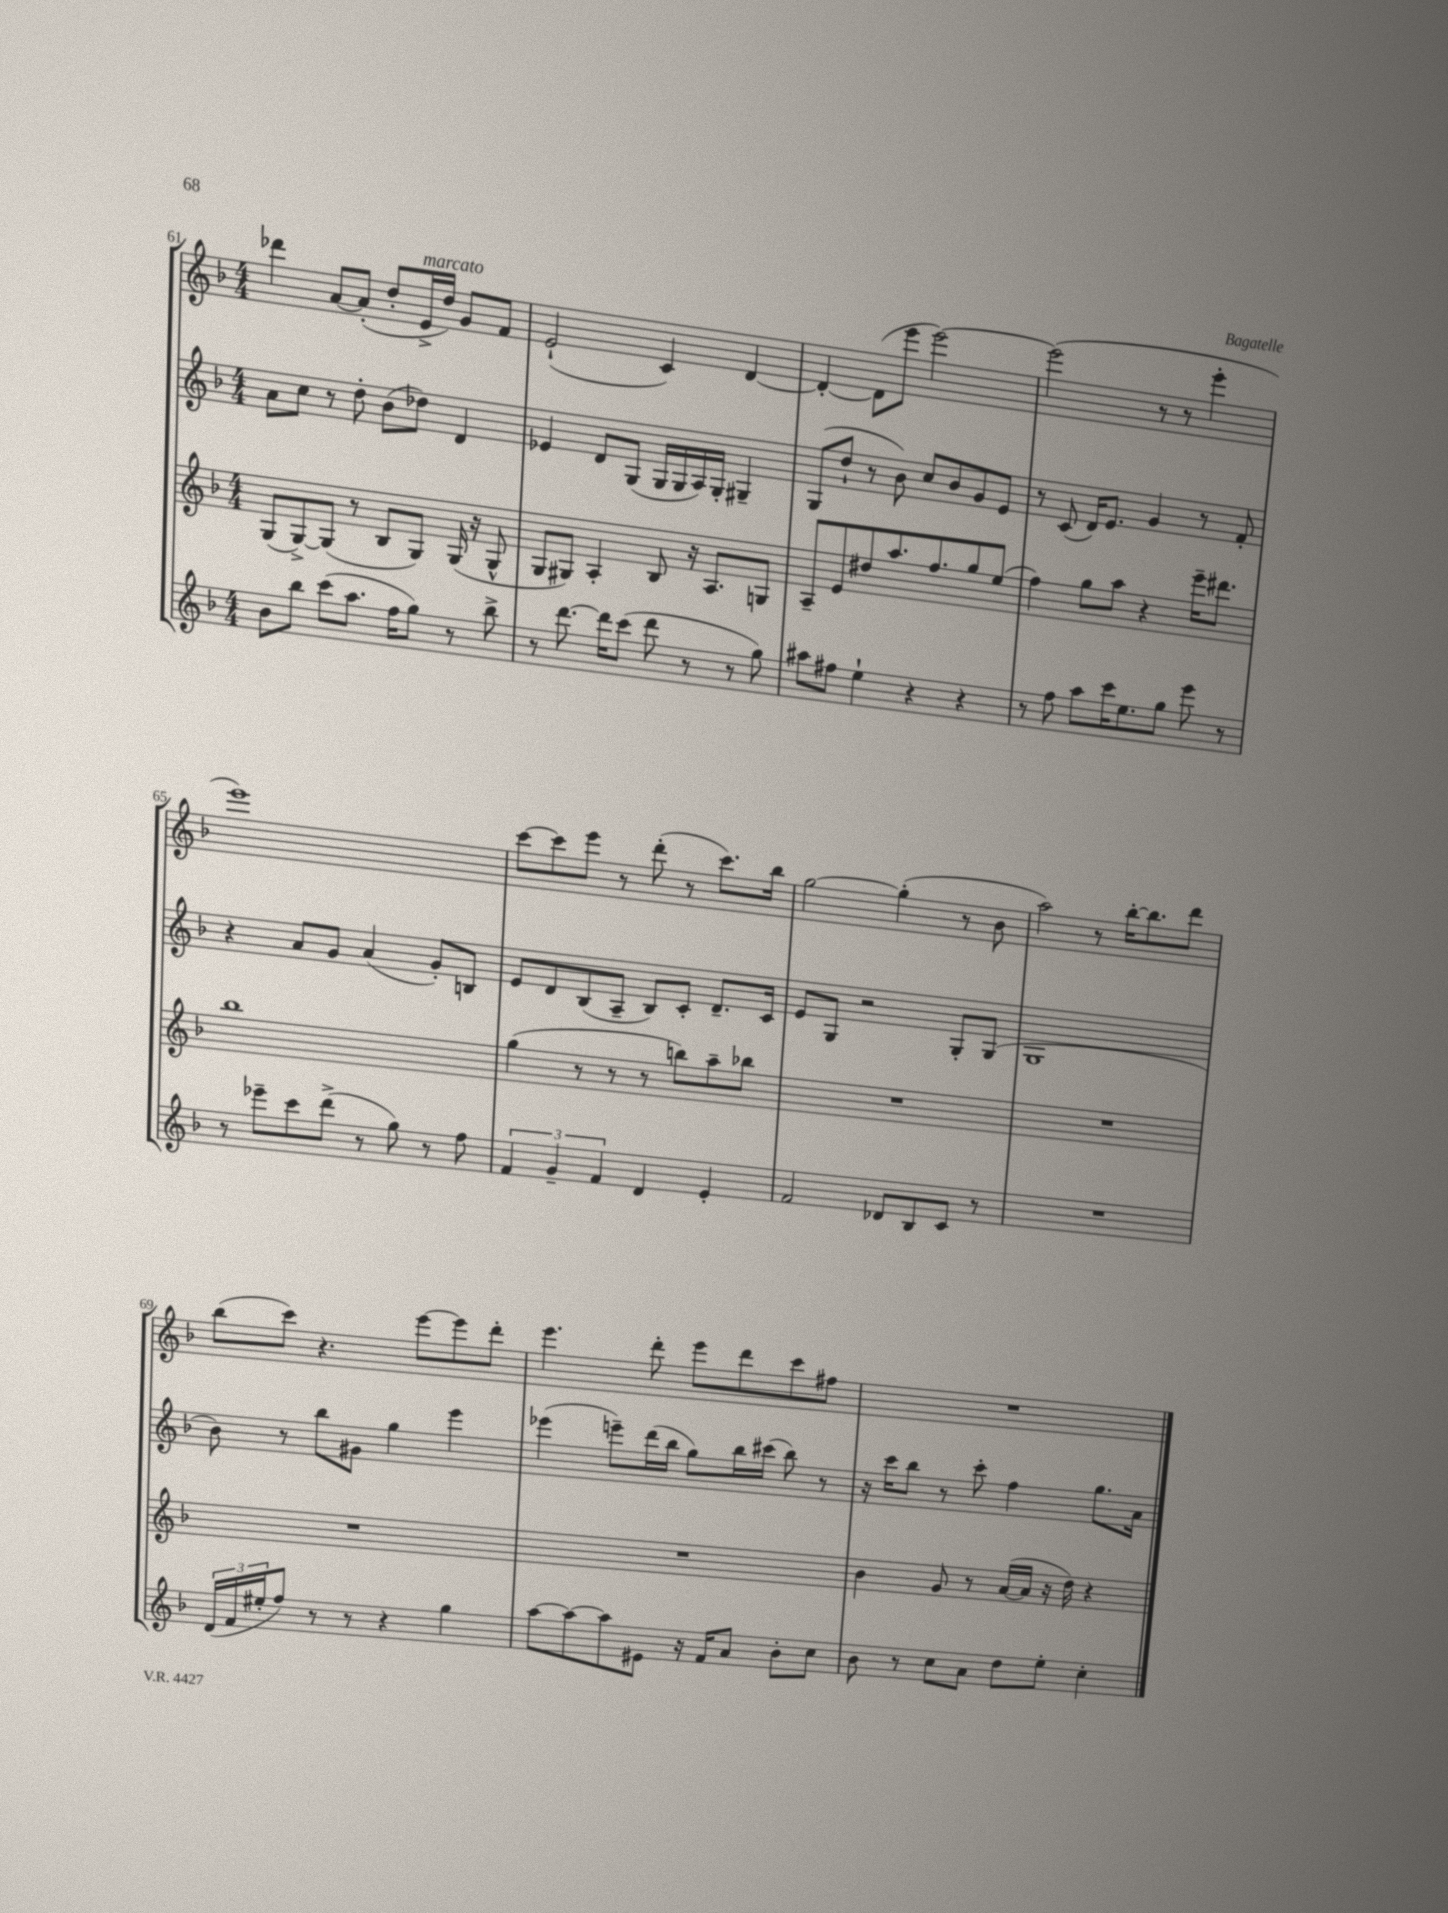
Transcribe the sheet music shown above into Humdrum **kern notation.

**kern	**kern	**kern	**kern
*part4	*part3	*part2	*part1
*staff4	*staff3	*staff2	*staff1
*clefG2	*clefG2	*clefG2	*clefG2
*k[b-]	*k[b-]	*k[b-]	*k[b-]
*M4/4	*M4/4	*M4/4	*M4/4
=61	=61	=61	=61
8b-\L	(8G/L	8a\L	4ddd-X\
8bb-\J	[8G^/)	8cc\J	.
(8ccc\L	(8G/J]	8r	[8a/L
8.aa\J	8r	8dd'\	(8a'/J]
.	8B-/L	(8b-\L	8dd'/L
16ff\KL	.	.	.
!	!	!	!LO:TX:a:i:t=marcato
8gg\J)	8G/J)	8dd-X\J)	16e^/L
.	.	.	16dd/JJ)
8r	(16G/	4d/	8g/L
.	16r	.	.
8bb-^\	8G^^/	.	8f/J
=62	=62	=62	=62
8r	8G/L	4e-X/	(2e`/
[8.ddd\	8G#X/J)	.	.
.	4A'/	8d/L	.
16ddd\KL]	.	.	.
(8ccc\J	.	(8G/J	.
8ddd\	8B-/	16G/LL	4c/)
.	.	16G/	.
8r	16r	16A/)	.
.	8.A/L	16G'/JJ	.
8r	.	4G#X~/	[4d/
8gg\)	8Gn/J	.	.
=63	=63	=63	=63
8aa#X\L	8A~/L	(8G/L	4d'/_
8ff#X\J	8e/	8dd`/J	.
4ee`\	8dd#X/	8r	(8d\L]
.	8.aa/	8b-\)	8eee\J
4r	.	8cc/L	[2eee\)
.	8.ff/	.	.
.	.	8b-/	.
4r	8gg/	8g/	.
.	(8ee/J	8e/J	.
=64	=64	=64	=64
8r	4ff\)	8r	(2eee\]
8ff\	.	(8c/	.
8aa\L	8gg\L	16d/KL)	.
.	.	8.e/J	.
16ccc\K	8aa\J	.	.
8.ee\	.	.	.
.	4r	4g/	8r
8gg\J	.	.	8r
8eee\	16eee~\KL	8r	4eee'\
.	8.ddd#X\J	.	.
8r	.	8f'/	.
!!LO:LB:g=z
=65	=65	=65	=65
8r	1bb-	4r	1eee)
8eee-X~\L	.	.	.
8ccc\	.	8a/L	.
(8ddd^\J	.	8g/J	.
8r	.	(4a/	.
8gg\)	.	.	.
8r	.	8g'/L)	.
8ff\	.	8Bn/J	.
=66	=66	=66	=66
6f/	(4gg\	8e/L	[8ccc\L
.	.	8d/	8ccc\]
6g~/	.	.	.
.	8r	(8B-/	8eee\J
6f/	.	.	.
.	8r	8A~/J	8r
4d/	8r	8B-/L)	(8ddd'\
.	8bbn\L)	8c'/J	8r
4e'/	8aa~\	8.d~/L	8.ccc\L)
.	8bb-X\J	.	.
.	.	16c/Jk	16bb-\Jk
=67	=67	=67	=67
2f/	1r	8e/L	[2gg\
.	.	8G/J	.
.	.	2r	.
8d-X/L	.	.	(4gg'\]
8B-/	.	.	.
8c/J	.	8G'/L	8r
8r	.	(8G/J	8b-\
=68	=68	=68	=68
1r	1r	1G	2aa\)
.	.	.	8r
.	.	.	[16bb-'\KL
.	.	.	8.bb-\]
.	.	.	8ddd\J
!!LO:LB:g=z
=69	=69	=69	=69
(24d/LL	1r	8b-\)	(8bb-\L
24f/	.	.	.
24ee#X'/J	.	.	.
8ff/J)	.	8r	8ccc\J)
8r	.	8bb-\L	4.r
8r	.	8g#X\J	.
4r	.	4gg\	.
.	.	.	[8eee\L
4gg\	.	4eee\	8eee\]
.	.	.	8ddd'\J
=70	=70	=70	=70
[8aa\L	1r	(4eee-X\	4.eee\
8aa\_	.	.	.
8aa\]	.	8eeen~\L)	.
8e#X\J	.	(16ddd\L	8ddd'\
.	.	16bb-\JJ	.
16r	.	8gg\L)	8eee\L
16f/KL	.	.	.
8a/J	.	16bb-\L	8ddd\
.	.	(16ccc#X\JJ	.
8b-'\L	.	8bb-\)	8ccc\
8cc\J	.	8r	8ff#X\J
=71	=71	=71	=71
8b-\	4b-\	16r	1r
.	.	16ccc\KL	.
8r	.	8bb-\J	.
8cc\L	8g/	8r	.
8a\J	8r	8ccc'\	.
8dd\L	([16a/LL	4ff\	.
.	16a/JJ]	.	.
8ee'\J	16r	.	.
.	16dd\)	.	.
4cc'\	4r	8.gg\L	.
.	.	16a\Jk	.
==	==	==	==
*-	*-	*-	*-
